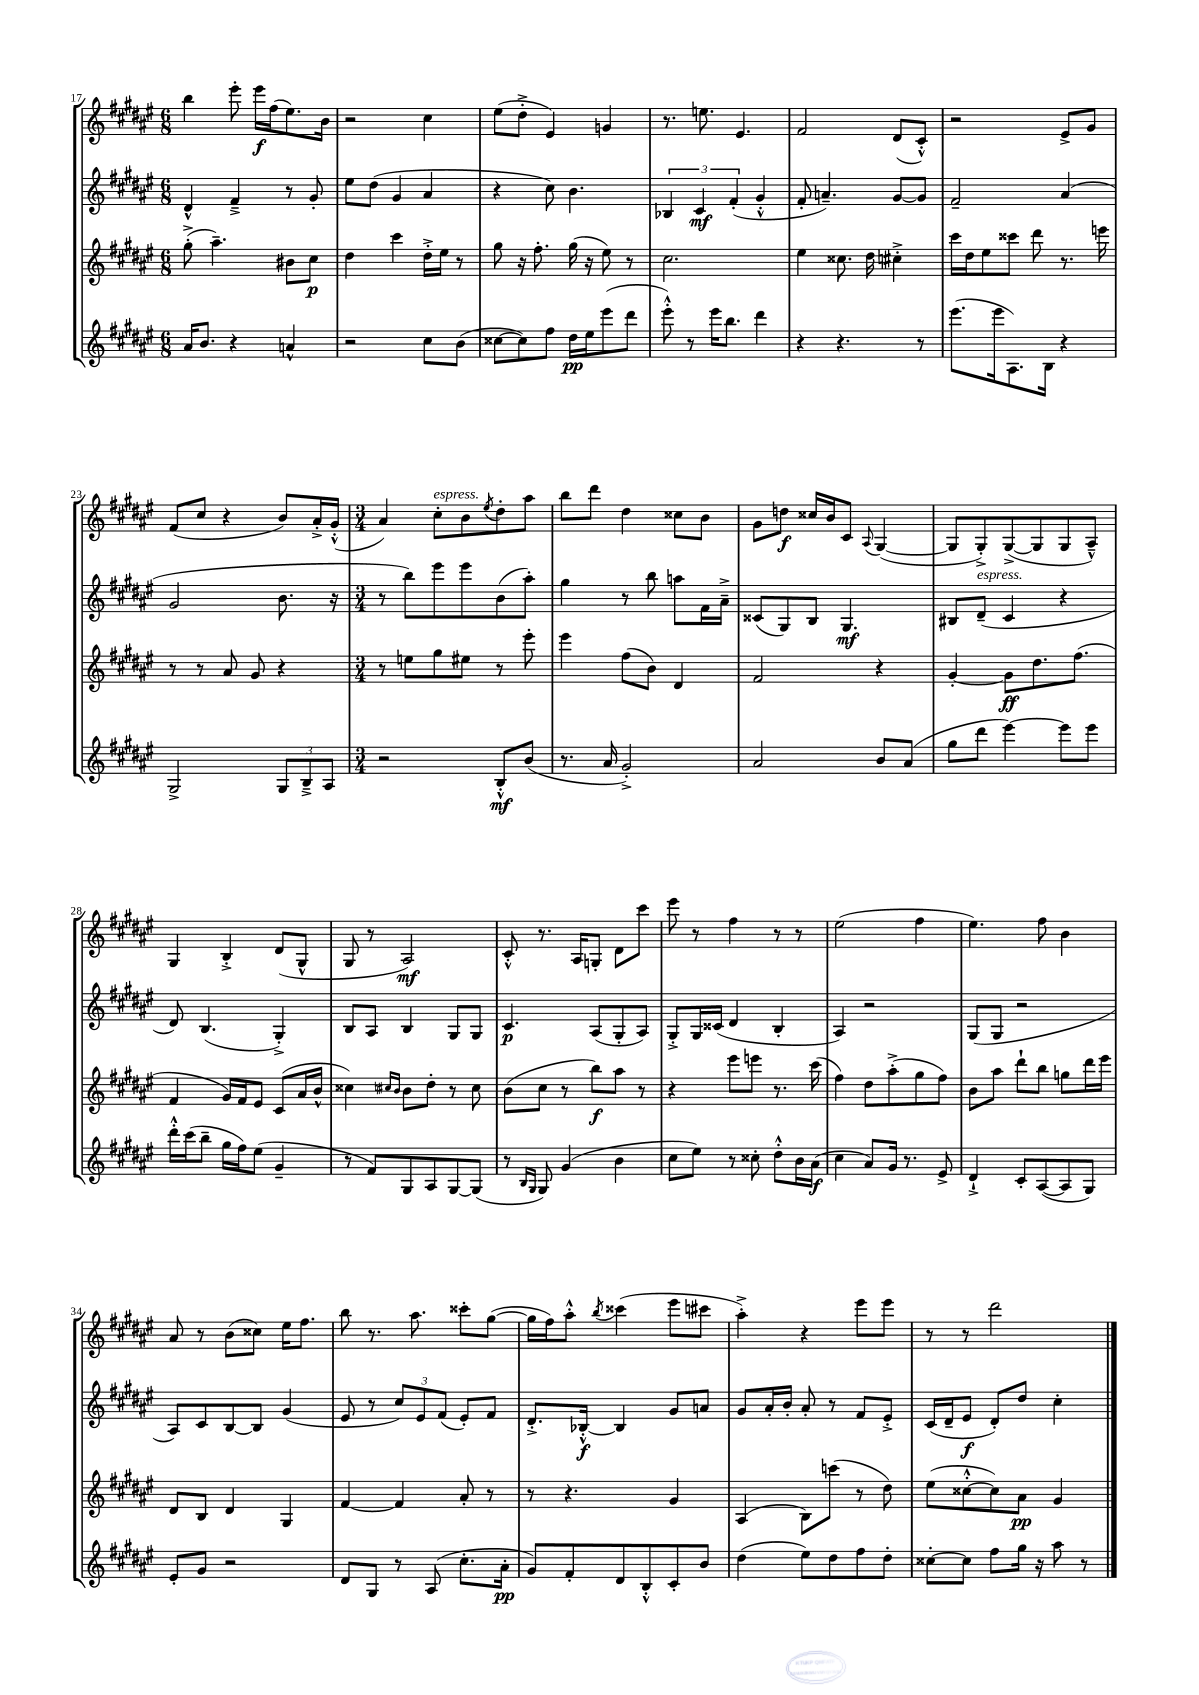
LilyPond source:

<<
\new StaffGroup <<
\new Staff = "s0" {
    \clef treble \key fis \major \numericTimeSignature \time 6/8
    b''4 eis'''8-. eis'''16\f fis''16( eis''8.) b'16 |
    r2 cis''4 |
    eis''8( dis''8-.-> eis'4) g'4 |
    r8. e''8. eis'4. |
    fis'2 dis'8( cis'8-.-^) |
    r2 eis'8-> gis'8 |
    fis'8( cis''8 r4 b'8) ais'16-.-> gis'16-.-^( |
    \numericTimeSignature \time 3/4 ais'4) cis''8-.^\markup { \italic "espress." } b'8 \acciaccatura { eis''8 } dis''8-. ais''8 |
    b''8 dis'''8 dis''4 cisis''8 b'8 |
    gis'8 d''8\f cisis''16 b'16 cis'8 \appoggiatura { ais8 } gis4~( |
    gis8 gis8-.->) gis8~->( gis8 gis8 ais8---^) |
    gis4 b4-.-> dis'8( gis8-^ |
    gis8 r8 ais2\mf) |
    cis'8-.-^ r8. ais16 g8-. dis'8 cis'''8 |
    eis'''8 r8 fis''4 r8 r8 |
    eis''2( fis''4 |
    eis''4.) fis''8 b'4 |
    ais'8 r8 b'8( cisis''8) eis''16 fis''8. |
    b''8 r8. ais''8. cisis'''8-. gis''8~( |
    gis''16 fis''16) ais''8-.-^ \acciaccatura { b''8 } cisis'''4( eis'''8 cis'''8 |
    ais''4-.->) r4 eis'''8 eis'''8 |
    r8 r8 dis'''2 \bar "|." |
}
\new Staff = "s1" {
    \clef treble \key fis \major \numericTimeSignature \time 6/8
    dis'4-^ fis'4---> r8 gis'8-. |
    eis''8 dis''8( gis'4 ais'4 |
    r4 cis''8) b'4. |
    \tuplet 3/2 { bes4 cis'4\mf fis'4-.( } gis'4-.-^ |
    fis'8-. a'4.--) gis'8~ gis'8 |
    fis'2-- ais'4( |
    gis'2 b'8. r16 |
    \numericTimeSignature \time 3/4 r8 b''8) eis'''8 eis'''8 b'8( ais''8-.) |
    gis''4 r8 b''8 a''8 fis'16 ais'16---> |
    cisis'8( gis8) b8 gis4.\mf |
    bis8 dis'8--^\markup { \italic "espress." }( cis'4 r4 |
    dis'8) b4.( gis4-.->) |
    b8 ais8 b4 gis8 gis8 |
    cis'4.\p ais8( gis8-. ais8) |
    gis8-.-> gis16 cisis'16( dis'4 b4-. |
    ais4) r2 |
    gis8( gis8 r2 |
    ais8) cis'8 b8~ b8 gis'4( |
    eis'8 r8 \tuplet 3/2 { cis''8) eis'8 fis'8( } eis'8-.) fis'8 |
    dis'8.-.-> bes16~-.-^\f bes4 gis'8 a'8 |
    gis'8 ais'16-. b'16-. ais'8-. r8 fis'8 eis'8-.-> |
    cis'16( dis'16-- eis'8\f dis'8-.) dis''8 cis''4-. \bar "|." |
}
\new Staff = "s2" {
    \clef treble \key fis \major \numericTimeSignature \time 6/8
    gis''8-.->( ais''4.--) bis'8 cis''8\p |
    dis''4 cis'''4 dis''16-.-> eis''16 r8 |
    gis''8 r16 fis''8.-. gis''16( r16 eis''8) r8 |
    cis''2. |
    eis''4 cisis''8. dis''16 cis''4-.-> |
    cis'''16 dis''16 eis''8 cisis'''8 dis'''8 r8. e'''16 |
    r8 r8 ais'8 gis'8 r4 |
    \numericTimeSignature \time 3/4 r8 e''8 gis''8 eis''8 r8 eis'''8-. |
    eis'''4 fis''8( b'8) dis'4 |
    fis'2 r4 |
    gis'4~-. gis'8\ff dis''8. fis''8.( |
    fis'4 gis'16) fis'16 eis'8 cis'8( ais'16 b'16-^ |
    cisis''4) \grace { cis''16 b'16 } b'8 dis''8-. r8 cis''8 |
    b'8( cis''8 r8 b''8\f) ais''8 r8 |
    r4 eis'''8 e'''8 r8. cis'''16( |
    fis''4) dis''8 ais''8-.->( gis''8 fis''8) |
    b'8 ais''8 dis'''8-! b''8 g''8 dis'''16 eis'''16 |
    dis'8 b8 dis'4 gis4 |
    fis'4~ fis'4 ais'8-. r8 |
    r8 r4. gis'4 |
    ais4( b8) c'''8( r8 dis''8) |
    eis''8( cisis''8~-.-^ cisis''8) ais'8\pp gis'4 \bar "|." |
}
\new Staff = "s3" {
    \clef treble \key fis \major \numericTimeSignature \time 6/8
    ais'16 b'8. r4 a'4-^ |
    r2 cis''8 b'8( |
    cisis''8~ cisis''8) fis''8 dis''16\pp eis''16 eis'''8( dis'''8 |
    eis'''8-.-^) r8 eis'''16 b''8. dis'''4 |
    r4 r4. r8 |
    eis'''8.( eis'''16 ais8.) b16 r4 |
    gis2-> \tuplet 3/2 { gis8 b8---> ais8 } |
    \numericTimeSignature \time 3/4 r2 b8-.-^\mf b'8( |
    r8. ais'16 gis'2-.->) |
    ais'2 b'8 ais'8( |
    gis''8 dis'''8 eis'''4~) eis'''8 eis'''8 |
    dis'''16-.-^ cis'''16( b''8-- gis''16 fis''16) eis''8( gis'4-- |
    r8 fis'8) gis8 ais8 gis8~ gis8( |
    r8 \grace { b16 gis16 } gis8) gis'4( b'4 |
    cis''8 eis''8) r8 cisis''8-. dis''8-.-^ b'16 ais'16\f( |
    cis''4 ais'8) gis'16 r8. eis'8-> |
    dis'4-!-> cis'8-. ais8~( ais8 gis8) |
    eis'8-. gis'8 r2 |
    dis'8 gis8 r8 ais8( cis''8.-. ais'16-.\pp |
    gis'8) fis'8-. dis'8 b8-.-^ cis'8-. b'8 |
    dis''4( eis''8) dis''8 fis''8 dis''8-. |
    cisis''8~-. cisis''8 fis''8 gis''16 r16 ais''8 r8 \bar "|." |
}
>>
>>
\layout { \context { \Score currentBarNumber = #17 } }
